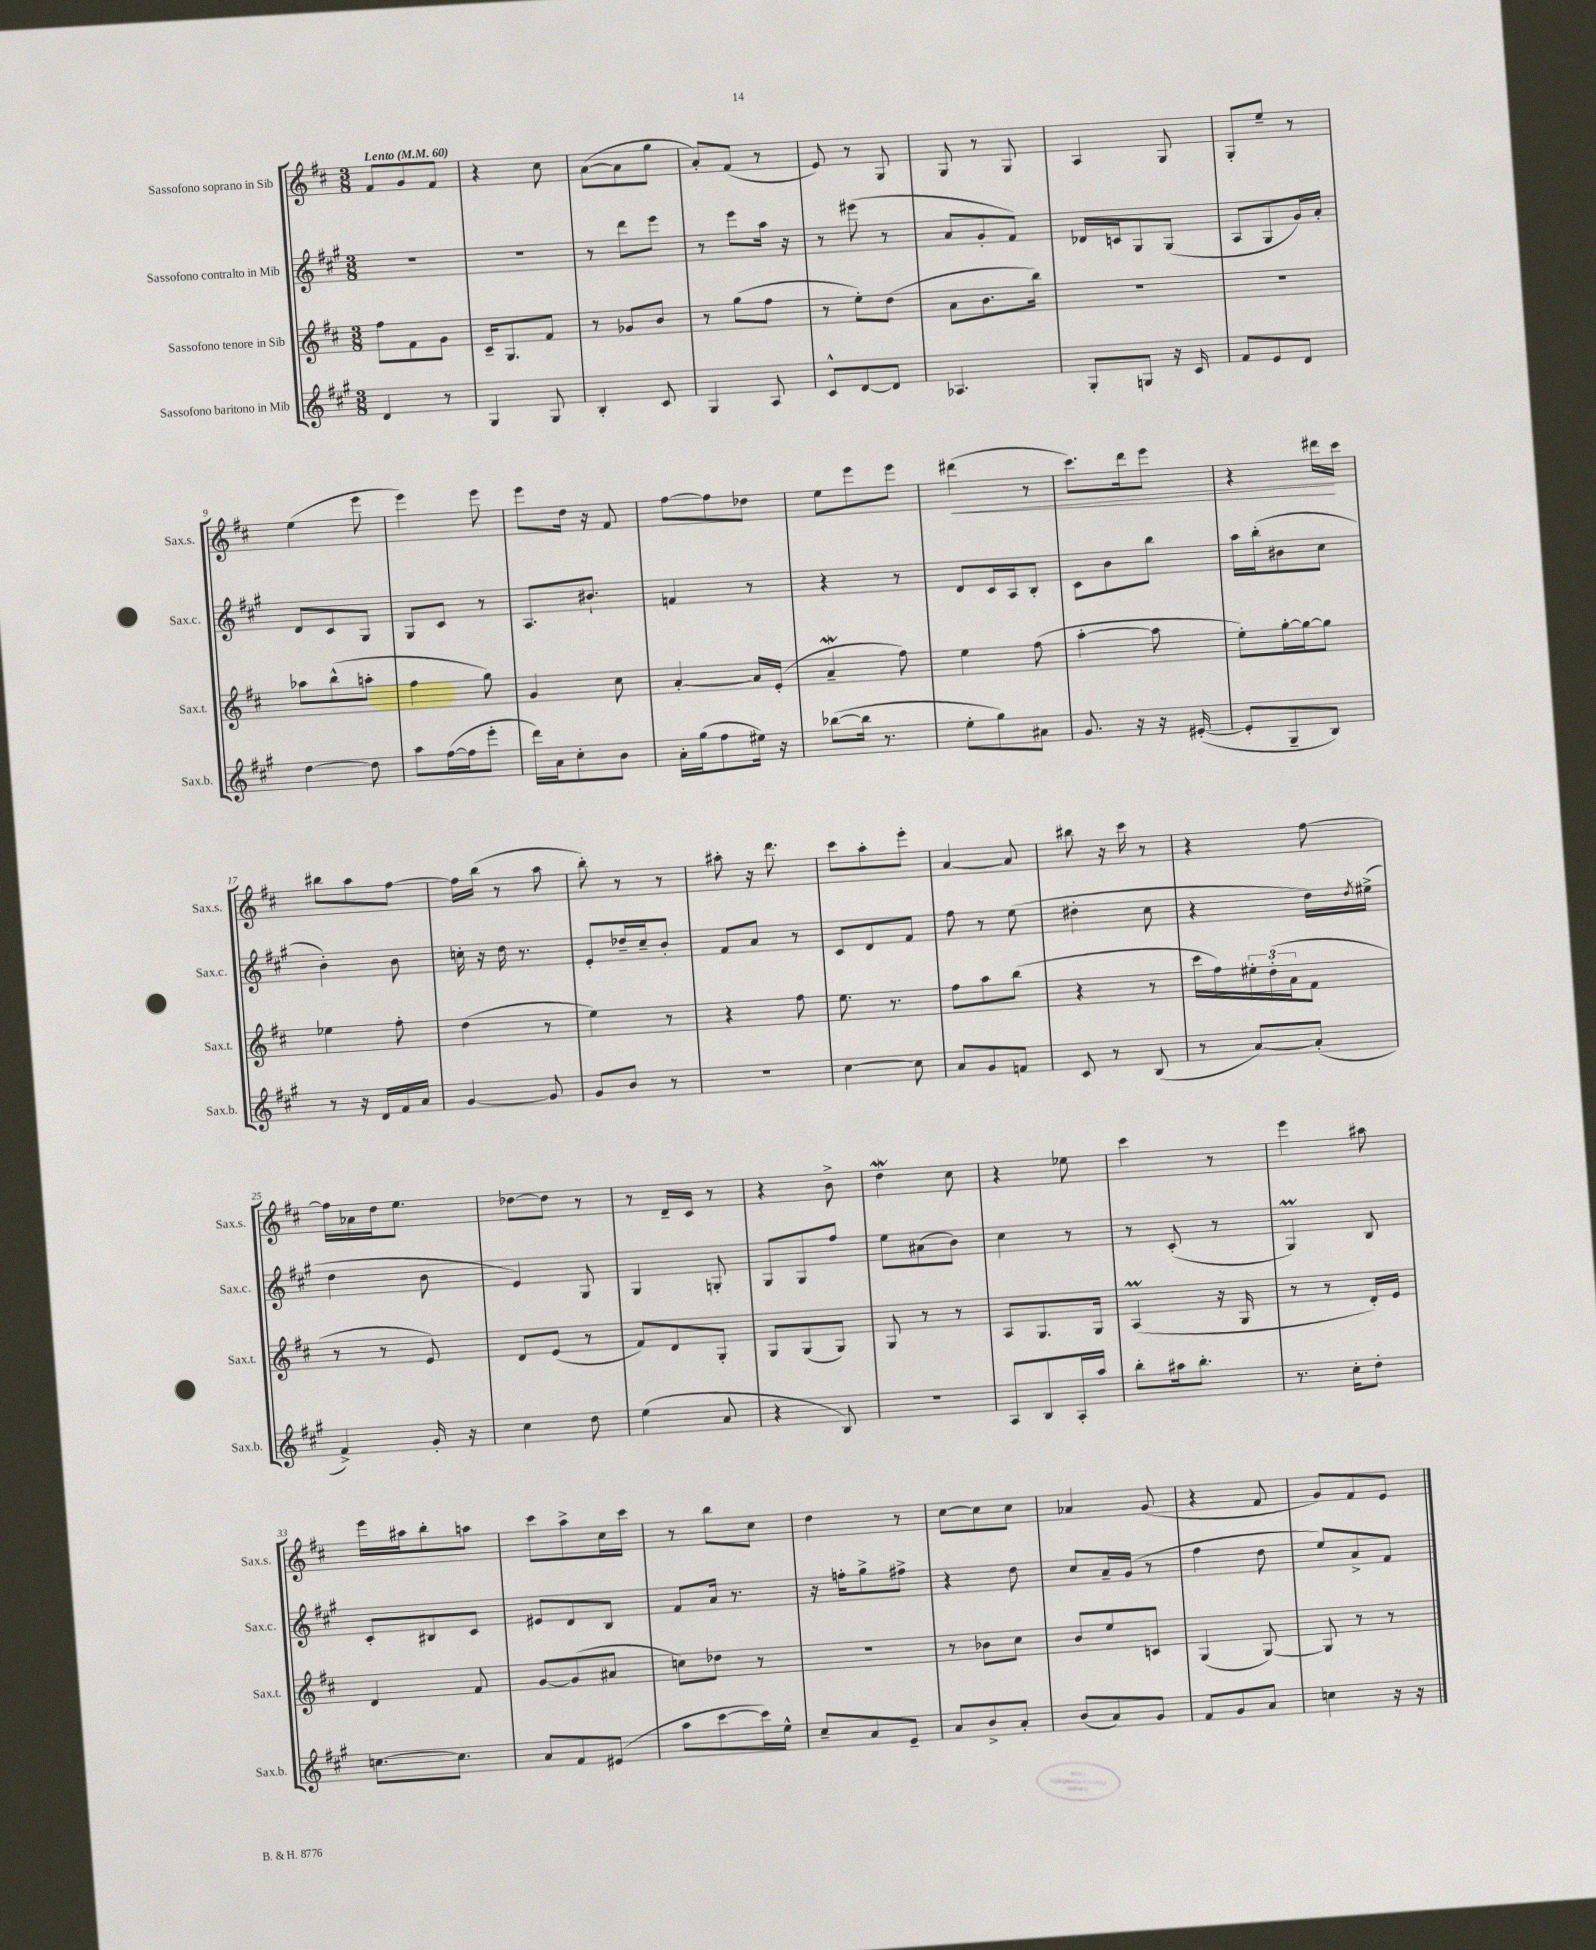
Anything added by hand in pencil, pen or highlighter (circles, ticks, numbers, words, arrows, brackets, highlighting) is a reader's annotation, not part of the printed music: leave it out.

**kern	**kern	**kern	**kern
*staff4	*staff3	*staff2	*staff1
*clefG2	*clefG2	*clefG2	*clefG2
*k[f#c#g#]	*k[f#c#]	*k[f#c#g#]	*k[f#c#]
*M3/8	*M3/8	*M3/8	*M3/8
*MM60	*MM60	*MM60	*MM60
4d/	8ff#\L	4.r	8f#/L
.	8f#\	.	8g/
8r	8g\J	.	8f#/J
=	=	=	=
4G#/	16c#~/LK	4.r	4r
.	8.G/	.	.
8G#/	8f#/J	.	8cc#\
=	=	=	=
4B'/	8r	8r	([8a\L
.	8g-/L	8ddd\L	8a\]
8c#/	8b/J	8eee\J	8gg\J
=	=	=	=
4G#/	8r	8r	8a'/L)
.	(8gg\L	8eee\L	(8f#/J
8A/	8ff#\J	16aa\Jk	8r
.	.	16r	.
=	=	=	=
8c#^^/L	8r	8r	8e/)
[8d/	8ee'\L)	(8eee#\	8r
8d/]J	(8dd\J	8r	8G/
=	=	=	=
4.A-/	8a\L	8a/L	8G/
.	8.b\	8g#'/	8r
.	.	8f#/J)	8G/
.	16bb\Jk)	.	.
=	=	=	=
8G#'/L	4.r	16d-/LL	4A/
.	.	16c/J	.
8G/J	.	8G#/	.
16r	.	(8G#/J	8G/
16c#/	.	.	.
=	=	=	=
8f#/L	4.r	8A/L	8G'/L
8e/	.	8G#/	8ee~/J
8d/J	.	16g#/L)	8r
.	.	16a'/JJ	.
=	=	=	=
[4dd\	8aa-\L	8d/L	(4ee\
.	(8bb^^\	8c#/	.
8dd\]	8aa'\J	8G#/J	8eee\
=	=	=	=
8aa\L	4ff#\	8G#/L	4eee\)
([16ff#\L	.	8c#/J	.
16ff#\]J	.	.	.
8eee'\J	8gg\)	8r	8eee\
=	=	=	=
16ddd\LL)	4g/	8.A/L	8eee\L
16a\J	.	.	.
8cc#'\	.	.	16dd\Jk
.	.	8.b#`/J	16r
8b\J	8cc#\	.	8f#/
=	=	=	=
16a'\LL	[4a'/	4f/	[8ff#\L
(16gg#\J	.	.	.
8ff#\	.	.	8ff#\]
16ee#\Jk)	16a/]LL	8r	8dd-\J
16r	(16e'/JJ	.	.
=	=	=	=
([8bb-\L	4a~/	4r	8ee\L
16bb-\]Jk	.	.	8eee\
8.r	.	.	.
.	8ff#\)	8r	8eee\J
=	=	=	=
8ee'\L	4ee\	8d/L	(4ddd#\
8gg#\)	.	16c#/L	.
.	.	16A/J	.
8a#\J	(8ff#\	8B'/J	8r
=	=	=	=
8.g#/	[4aa'\	8c#\L	8.ccc#\L)
.	.	8b\	.
16r	.	.	16ddd\k
16r	8aa\]	8bb\J	8eee\J
([16e#'/	.	.	.
=	=	=	=
8e#'/]L	8ee'\L)	16aa\LL	4r
.	.	(16bb'\J	.
8G#~/	[16gg'\L	8b#\	.
.	16gg\_J	.	.
8B/J)	8gg\]J	8cc#\J	16ddd#\LL
.	.	.	16ccc#\JJ
=	=	=	=
8r	4ee-\	4b'\)	8bb#\L
16r	.	.	8aa\
16d/LL	.	.	.
16f#/	8ff#'\	8b\	[8ff#\J
16a/JJ	.	.	.
=	=	=	=
[4g#/	(4dd\	16cc'\	16ff#\]LL
.	.	16r	(16bb\JJ
.	.	16dd\	8r
.	.	8.r	.
8g#/]	8r	.	8aa\
=	=	=	=
8g#/L	4ee\)	8e'/L	8bb'\)
8b/J	.	16dd-~/L	8r
.	.	16cc#~/J	.
8r	8r	8b'/J	8r
=	=	=	=
4.r	4r	8f#/L	8aa#'\
.	.	8a/J	16r
.	.	.	8.ddd\
.	8ff#\	8r	.
=	=	=	=
[4cc#\	8.ee\	8c#/L	8ccc#\L
.	.	8d/	8aa'\
.	8.r	.	.
8cc#\]	.	8f#/J	8eee'\J
=	=	=	=
8a/L	8ff#\L	8ff#\	[4a/
8g#/	8aa\	8r	.
8f/J	(8bb\J	(8ee\	8a/]
=	=	=	=
8c#/	4r	4dd#'\	8bb#\
8r	.	.	16r
.	.	.	16ccc#\
(8B/	8r	8cc#\	8r
=	=	=	=
8r	16ccc#\LL	4r	4r
.	16ff#\)	.	.
[8a/L)	24ee#'\	.	.
.	(24dd'\	.	.
.	24a\J	.	.
(8a'/]J	8f#\J	16dd\LL)	[8ff#\
.	.	8qdd/	.
.	.	(16ee#^\JJ	.
=	=	=	=
4f#^/)	8r	4dd\	16ff#\]LL
.	.	.	16a-\
.	8r	.	16dd\J
.	.	.	8.ee\J
16g#'/	8e/)	8b\	.
16r	.	.	.
=	=	=	=
4cc#\	8d/L	4e/)	[8dd-\L
.	(8e/J	.	8dd-\]J
8dd\	8r	8G#/	8r
=	=	=	=
(4ee\	8f#/L)	4G#/	8r
.	8d/	.	16d~/LL
.	.	.	16c#/JJ
8a/	8G'/J	8G'/	8r
=	=	=	=
4r	8G/L	8G#/L	4r
.	(8G/	8G#/	.
8B/)	8G/J)	8ff#/J	8b^\
=	=	=	=
4.r	8G/	8ee\L	4dd\
.	8r	(8a#\	.
.	8r	8b\J)	8cc#\
=	=	=	=
8A/L	8A/L	4cc#\	4r
8B/	8.G/	.	.
16A'/L	.	8r	8ee-\
16aa/JJ	16G/Jk	.	.
=	=	=	=
8bb'\L	(4A/	8r	4ccc#\
16aa#\k	.	(8c#'/	.
8.bb'\J	.	.	.
.	16r	8r	8r
.	16G/	.	.
=	=	=	=
8.r	8r	4G#/)	4eee\
.	8r	.	.
16cc#'\LK	.	.	.
8dd'\J	16d'/LL)	8B/	8aa#\
.	16e/JJ	.	.
=	=	=	=
[8.cc\L	4d/	8c#'/L	16eee\LL
.	.	.	16aa#\J
.	.	8B#/	8bb'\
8.cc\]J	.	.	.
.	8f#/	8c#/J	8aa\J
=	=	=	=
8a/L	[8g/L	8e#/L	8ccc#\L
8f#/	(8g/]	8d/	8aa^\
(8e#/J	8a#/J	8B/J	16cc#\L
.	.	.	16ccc#\JJ
=	=	=	=
8aa\L	8cc\L)	8f#/L	8r
[8ccc#\	8dd-\J	16a/Jk	8bb\L
.	.	8.r	.
16ccc#\]L)	8r	.	8cc#\J
16ee^^\JJ	.	.	.
=	=	=	=
8cc#~/L	4.r	16r	4dd\
.	.	16ff'\LK	.
8a/	.	8gg#^\	.
8e~/J	.	8ff#^\J	8r
=	=	=	=
8a/L	8r	4r	[8cc#\L
8b^/	8b-\L	.	8cc#\]
8a'/J	8cc#\J	8dd\	8cc#\J
=	=	=	=
(8b/L	8b/L	8cc#/L	4a-/
8a/)	8ee/	16a~/L	.
.	.	(16g#/JJ	.
8g#/J	8c/J	8r	(8g/
=	=	=	=
8f#/L	(4G/	4ff#\	4r
8g#/	.	.	.
8a/J	[8G/)	8dd\	8f#/
=	=	=	=
4cc\	8G/]	8ee/L)	8g/L)
.	8r	8a^/	8f#/
16r	8r	8f#/J	8e/J
16r	.	.	.
==	==	==	==
*-	*-	*-	*-
